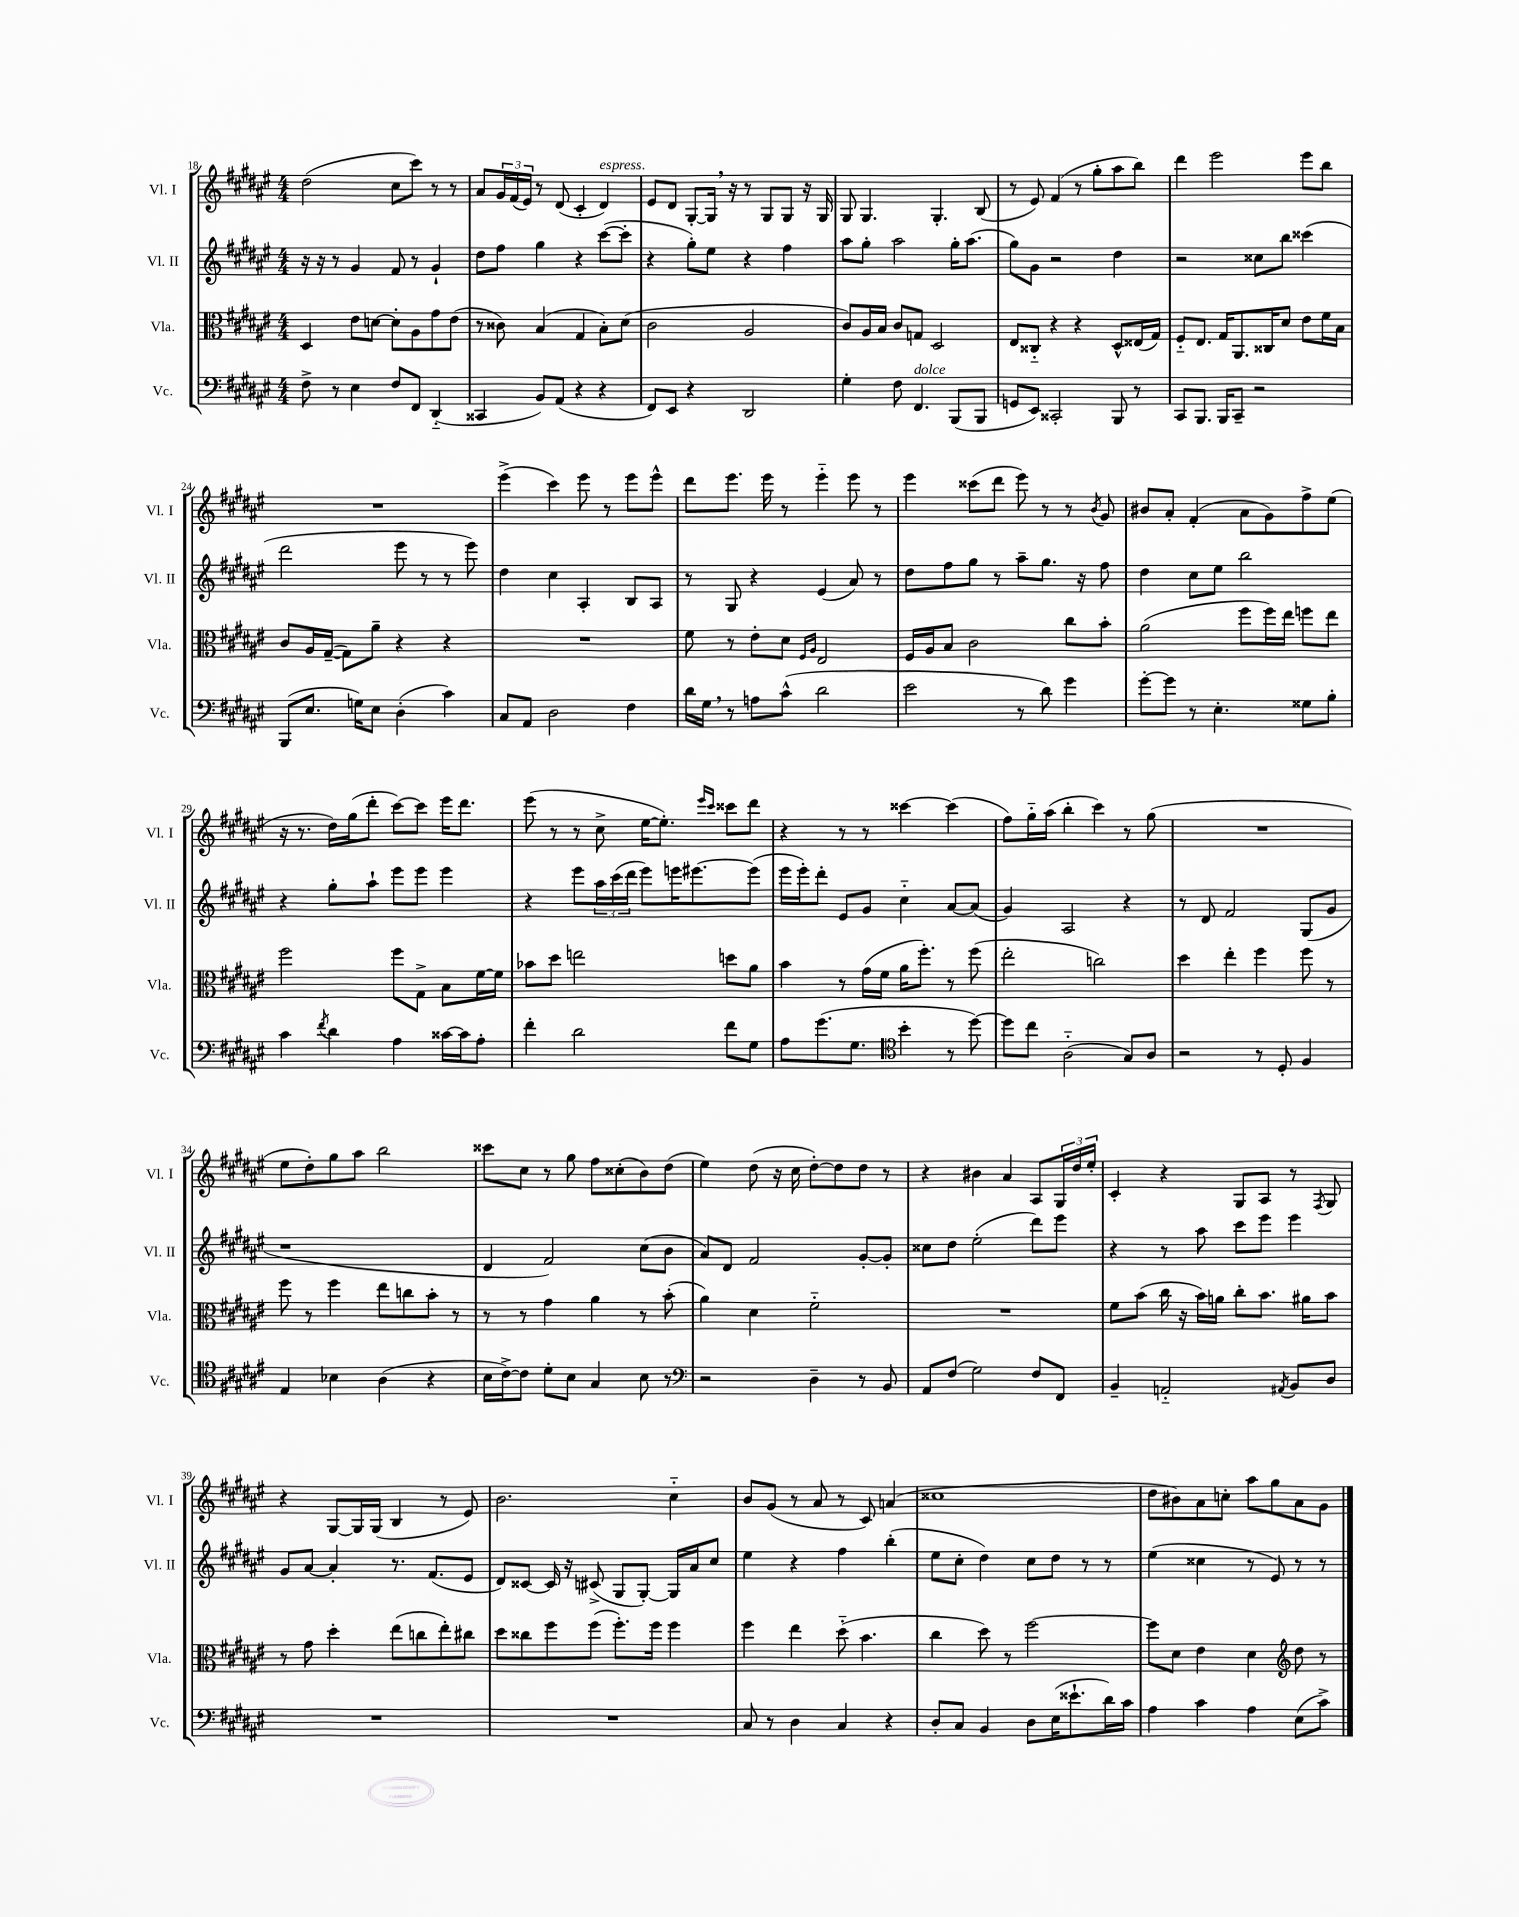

**kern	**kern	**kern	**kern
*staff4	*staff3	*staff2	*staff1
*clefF4	*clefC3	*clefG2	*clefG2
*k[f#c#g#d#a#e#]	*k[f#c#g#d#a#e#]	*k[f#c#g#d#a#e#]	*k[f#c#g#d#a#e#]
*M4/4	*M4/4	*M4/4	*M4/4
8F#^\	4D#/	16r	(2dd#\
.	.	16r	.
8r	.	8r	.
4E#\	8e#\L	4g#/	.
.	[8d\J	.	.
8F#/L	8d'\]L	8f#/	8cc#\L
8FF#/J	8A#\	8r	8ccc#\J)
(4DD#'~/	8g#\	4g#`/	8r
.	(8e#\J	.	8r
=	=	=	=
4CC##/	8r	8dd#\L	8a#/L
.	8c##\)	8ff#\J	24g#/L
.	.	.	(24f#/
.	.	.	24e#/JJ)
8BB/L)	(4B/	4gg#\	8r
(8AA#/J	.	.	(8d#/
4r	4G#/	4r	4c#'/
4r	8B'\L)	([8ccc#\L	4d#/)
.	(8d#\J	8ccc#'\]J	.
=	=	=	=
8FF#/L)	2c#\	4r	8e#/L
8EE#/J	.	.	8d#/J
4r	.	8gg#'\L)	[8G#'/L
.	.	8ee#\J	16G#/]Jk
.	.	.	16r
2DD#/	2A#/	4r	8r
.	.	.	8G#/L
.	.	4ff#\	8G#/J
.	.	.	16r
.	.	.	16G#/
=	=	=	=
4G#'\	8c#/L)	8aa#\L	8G#/
.	16A#/L	8gg#'\J	4.G#/
.	16B/JJ	.	.
8F#\	8c#/L	2aa#\	.
4.FF#/	8G/J	.	.
.	2D#/	.	4.G#'/
(8BBB/L	.	16gg#'\LK	.
.	.	(8.aa#\J	.
8BBB/J	.	.	(8B/
=	=	=	=
8GG/L	8E#/L	8gg#\L)	8r
8EE#/J)	8C##'~/J	8g#\J	8e#/)
2CC##'/	4r	2r	(4f#/
.	4r	.	8r
.	.	.	8gg#'\L
8BBB/	8D#^^/L	4dd#\	8aa#\
8r	(16E##/L	.	8bb\J)
.	16G#/JJ)	.	.
=	=	=	=
8CC#/L	8F#'~/L	2r	4ddd#\
8.BBB/J	8.E#/J	.	.
.	.	.	2eee#\
16BBB/LK	16G#/LK	.	.
8CC#~/J	8.AA#/	.	.
2r	.	8cc##\L	.
.	16C##/K	.	.
.	8d#/J	8bb\J	.
.	8e#\L	(4ccc##\	8eee#\L
.	16f#\L	.	8bb\J
.	16B\JJ	.	.
=	=	=	=
(8BBB/L	8c#/L	2ddd#\	1r
8.E#/J	16A#/L	.	.
.	([16G#~/JJ	.	.
.	8G#\]L)	.	.
16G\LK)	.	.	.
8E#\J	8a#~\J	.	.
(4D#'\	4r	8eee#\	.
.	.	8r	.
4c#\)	4r	8r	.
.	.	8eee#\)	.
=	=	=	=
8C#/L	1r	4dd#\	(4eee#^\
8AA#/J	.	.	.
2D#\	.	4cc#\	4ccc#\)
.	.	4A#'/	8eee#\
.	.	.	8r
4F#\	.	8B/L	8eee#\L
.	.	8A#/J	8eee#^^\J
=	=	=	=
16d#\LL	8f#\	8r	8ddd#\L
16G#\JJ	.	.	.
8r	8r	8G#/	8.eee#\J
8A\L	8e#'\L	4r	.
.	.	.	16eee#\
(8c#^^\J	8d#\J	.	8r
.	16qqF#/LL	.	.
.	16qqA#/JJ	.	.
2d#\	2E#/	(4e#/	4eee#'~\
.	.	8a#/)	8eee#\
.	.	8r	8r
=	=	=	=
2e#\	16F#/LL	8dd#\L	4eee#\
.	16A#/J	.	.
.	8B/J	8ff#\	.
.	2c#\	8gg#\J	(8ccc##\L
.	.	8r	8ddd#\J
8r	.	8aa#~\L	8eee#\)
8d#\)	.	8.gg#\J	8r
4g#\	8cc#\L	.	8r
.	.	16r	.
.	.	.	8qb/
.	8b'\J	8ff#\	8g#/
=	=	=	=
[8g#'\L	(2a#\	4dd#\	8b#/L
8g#\]J	.	.	8a#'/J
8r	.	8cc#\L	(4f#'/
4.E#'\	.	8ee#\J	.
.	8ff#\L	2bb\	8a#\L
.	16ff#\L)	.	8g#\)
.	16ee#\JJ	.	.
8G##\L	8ff\L	.	8ff#^\
8B'\J	8ee#\J	.	(8ee#\J
=	=	=	=
4c#\	2ff#\	4r	16r
.	.	.	8.r
8qf#/	.	.	.
4d#\	.	8gg#'\L	16dd#\LL)
.	.	.	(16gg#\J
.	.	8aa#`\J	8ddd#'\J
4A#\	8ff#\L	8eee#\L	[8ccc#\L)
.	8G#^\J	8eee#\J	8ccc#\]J
[16c##\LL	8B\L	4eee#\	16eee#\LK
16c##\]J	.	.	8.ddd#\J
8A#'\J	[16f#\L	.	.
.	16f#\]JJ	.	.
=	=	=	=
4f#'\	8b-\L	4r	(8eee#\
.	8dd#\J	.	8r
2d#\	2ee\	8eee#\L	8r
.	.	24aa#\L	8cc#^\
.	.	(24ccc#\	.
.	.	24ddd#\JJ	.
.	.	8eee#\L)	[16ee#\LK
.	.	.	8.ee#'\]J)
.	.	16eee\K	.
.	.	[8.eee#\	.
.	.	.	16qqeee#/LL
.	.	.	16qqccc#/JJ
8f#\L	8dd\L	.	8ccc##\L
8G#\J	8a#\J	(8eee#\]J	8ddd#\J
=	=	=	=
8A#\L	4b\	16eee#\LL	4r
.	.	16eee#'\J)	.
(8.g#\	.	8ddd#'\J	.
.	8r	8e#/L	8r
8.G#\J	.	.	.
.	(16g#\LL	8g#/J	8r
.	16f#\JJ	.	.
*clefC4	*	*	*
4b'\	16a#\LK	4cc#'~\	[4ccc##\
.	8.ff#'\J)	.	.
8r	8r	[8a#/L	(4ccc##\]
[8dd#\)	(8ff#\	(8a#/]J	.
=	=	=	=
8dd#\]L	2ee#'\	4g#/)	8ff#\L)
8cc#\J	.	.	16gg#'~\L
.	.	.	(16aa#\JJ
(2A#'~\	.	2A#/	4bb'\
.	2cc\)	.	4ccc#\)
8G#/L)	.	4r	8r
8A#/J	.	.	(8gg#\
=	=	=	=
2r	4dd#\	8r	1r
.	.	8d#/	.
.	4ee#'\	2f#/	.
8r	4ff#\	.	.
8D#'/	.	.	.
4F#/	8ff#\	(8G#/L	.
.	8r	8g#/J	.
=	=	=	=
4E#/	8ff#\	1r	8ee#\L
.	8r	.	8dd#'\)
4B-\	4ff#\	.	8gg#\
.	.	.	8aa#\J
(4A#\	8ee#\L	.	2bb\
.	8cc\	.	.
4r	8b'\J	.	.
.	8r	.	.
=	=	=	=
16B\LL	8r	4d#/	8ccc##\L
[16c#^\J)	.	.	.
8c#\]J	8r	.	8cc#\J
8d#'\L	4g#\	2f#/)	8r
8B\J	.	.	8gg#\
4G#/	4a#\	.	8ff#\L
.	.	.	(8cc##'\
8B\	8r	(8cc#\L	8b\)
8r	(8b'\	8b\J	(8dd#\J
=	=	=	=
*clefF4	*	*	*
2r	4a#\)	8a#/L)	4ee#\)
.	.	8d#/J	.
.	4d#\	2f#/	(8dd#\
.	.	.	16r
.	.	.	16cc#\
4D#~\	2f#'~\	.	[8dd#'\L)
.	.	.	8dd#\]
8r	.	[8g#'/L	8dd#\J
8BB/	.	8g#'/]J	8r
=	=	=	=
8AA#/L	1r	8cc##\L	4r
(8F#/J	.	8dd#\J	.
2G#\)	.	(2ee#'\	4b#\
.	.	.	4a#/
8F#/L	.	8ddd#\L)	8A#/L
8FF#/J	.	8eee#\J	24G#/L
.	.	.	24dd#/
.	.	.	24ee#'/JJ
=	=	=	=
4BB~/	8f#\L	4r	4c#'/
.	(8b\J	.	.
2AA'~/	16cc#\	8r	4r
.	16r	.	.
.	16b\LL)	8aa#\	.
.	16a\JJ	.	.
.	8cc#'\L	8ccc#\L	8G#/L
.	8.b\J	8eee#\J	8A#/J
8qAA#/	.	.	.
8BB/L	.	4eee#\	8r
.	16a#\LK	.	.
.	.	.	8qF#/
8D#/J	8b\J	.	8G#/
=	=	=	=
1r	8r	8g#/L	4r
.	8g#\	[8a#/J	.
.	4dd#'\	4a#'/]	[8G#/L
.	.	.	16G#/]L
.	.	.	(16G#/JJ
.	(8ee#\L	8.r	4B/
.	8cc\	.	.
.	.	(8.f#/L	.
.	8ee#'\)	.	8r
.	8cc#\J	8e#/J	8e#/)
=	=	=	=
1r	8dd#\L	8d#/L)	2.b\
.	8cc##\	[8c##/J	.
.	8ff#\	16c##/]	.
.	.	16r	.
.	(8ff#\J	(8c#^/	.
.	8.ff#'\L)	8G#/L	.
.	.	[8G#'/J)	.
.	16ff#\Jk	.	.
.	4ff#\	16G#/]LL	4cc#'~\
.	.	16a#/J	.
.	.	8cc#/J	.
=	=	=	=
8C#/	4ff#\	4ee#\	8b/L
8r	.	.	(8g#/J
4D#\	4ee#\	4r	8r
.	.	.	8a#/
4C#/	(8dd#'~\	4ff#\	8r
.	4.b\	.	8c#/)
4r	.	(4bb'\	(4a/
=	=	=	=
8D#'/L	4cc#\	8ee#\L	1cc##
8C#/J	.	8cc#'\J	.
4BB/	8dd#\)	4dd#\)	.
.	8r	.	.
8D#\L	[2ff#\	8cc#\L	.
(16E#\K	.	8dd#\J	.
8.e##`\	.	.	.
.	.	8r	.
16d#\L)	.	8r	.
16c#\JJ	.	.	.
=	=	=	=
4A#\	8ff#\]L	(4ee#\	8dd#\L
.	8d#\J	.	8b#\)
4c#\	4e#\	4cc##\	8a#\
.	.	.	8cc'\J
4A#\	4d#\	8r	8aa#\L
.	.	8e#/)	8gg#\
*	*clefG2	*	*
(8E#\L	8dd#\	8r	8a#\
8c#^\J)	8r	8r	8g#\J
==	==	==	==
*-	*-	*-	*-
